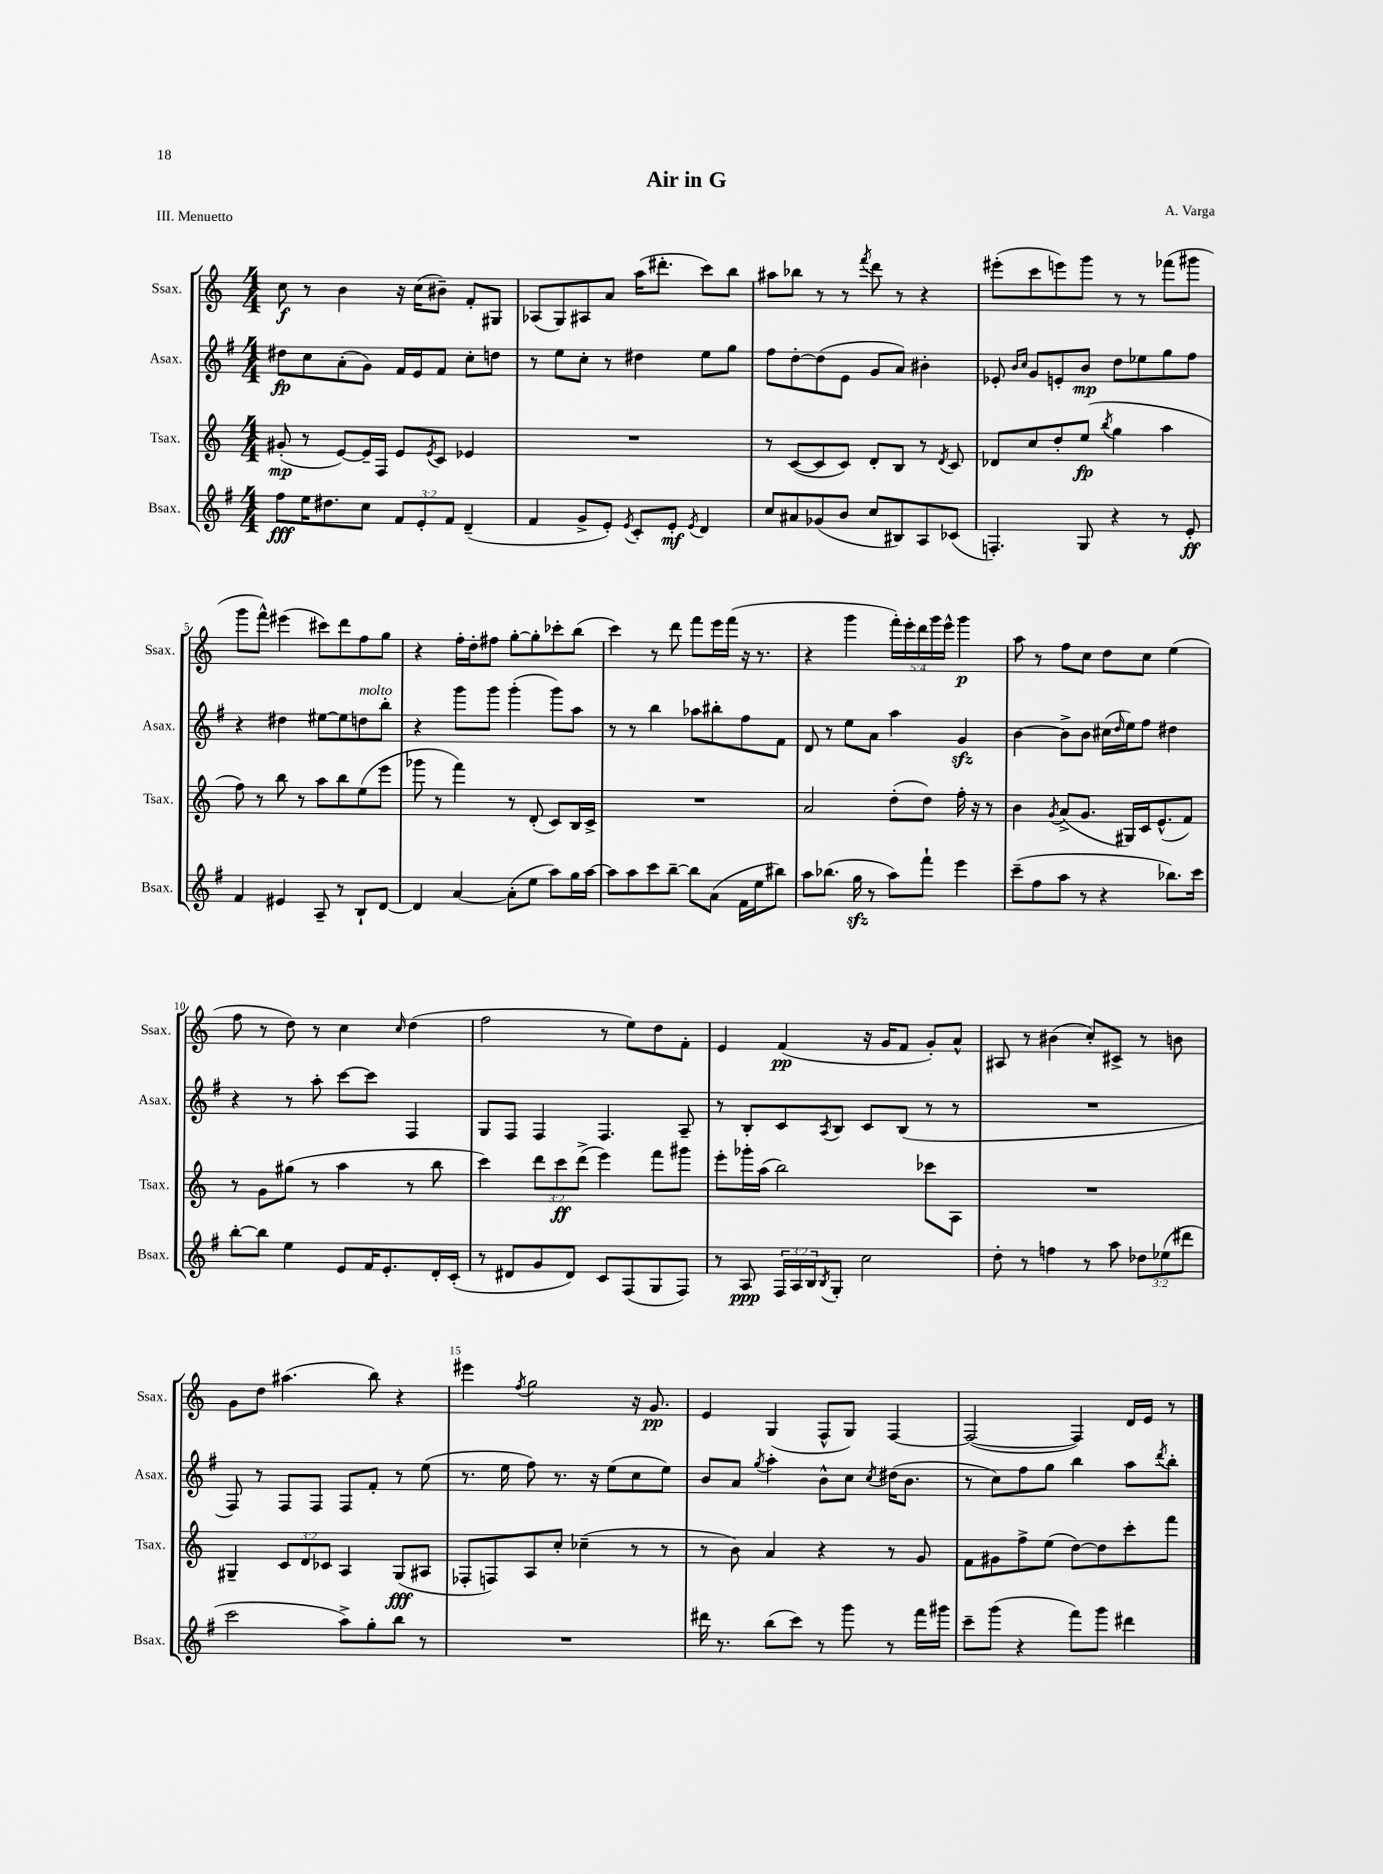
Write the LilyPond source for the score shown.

\header { title = "Air in G" composer = "A. Varga" piece = "III. Menuetto" }
<<
\new StaffGroup <<
\new Staff = "s0" \with { instrumentName = "Ssax." shortInstrumentName = "Ssax." } {
    \clef treble \key c \major \numericTimeSignature \time 4/4 \override Staff.TupletNumber.text = #tuplet-number::calc-fraction-text
    c''8\f r8 b'4 r16 c''16( bis'8--) f'8-. gis8 |
    aes8( g8) ais8 a'8 a''16( dis'''8.-. c'''8) b''8 |
    ais''8 bes''8 r8 r8 \acciaccatura { f'''8 } d'''8 r8 r4 |
    eis'''8-.( c'''8 e'''8) g'''8 r8 r8 fes'''8( gis'''8 |
    g'''8 f'''8-^) eis'''4( cis'''8) d'''8 f''8 g''8 |
    r4 f''16-. d''16-. fis''8 g''8~-. g''8-. ces'''8-. b''8( |
    c'''4) r8 d'''8 f'''8 e'''16 f'''16( r16 r8. |
    r4 g'''4 \tuplet 5/4 { f'''16-.) e'''16-. d'''16 g'''16 e'''16-^ } g'''4\p |
    a''8 r8 f''8 c''8 d''8 c''8 e''4( |
    f''8 r8 d''8) r8 c''4 \grace { c''16 } d''4( |
    f''2 r8 e''8) d''8 f'8-. |
    e'4 f'4\pp( r16 g'16 f'8 g'8-.) a'8-^ |
    ais8 r8 bis'4( c''8-.) cis'8-> r8 b'8 |
    g'8 d''8 ais''4.( b''8) r4 |
    eis'''4 \acciaccatura { f''8 } g''2 r16 g'8.\pp |
    e'4 g4( f8-^ g8) f4~ |
    f2~( f4) d'16 e'16 r8 \bar "|." |
}
\new Staff = "s1" \with { instrumentName = "Asax." shortInstrumentName = "Asax." } {
    \clef treble \key g \major \numericTimeSignature \time 4/4
    dis''8\fp c''8 a'8-.( g'8) fis'16 e'16 fis'8 c''8-. d''8 |
    r8 e''8 c''8-. r8 dis''4 e''8 g''8 |
    fis''8 d''8~-. d''8( e'8 g'8 a'8) bis'4-. |
    ees'8-. \grace { b'16 c''16 } g'8 e'8-. b'8\mp d''8 ees''8 g''8 fis''8 |
    r4 dis''4 eis''8~ eis''8 d''8^\markup { \italic "molto" } b''8-. |
    r4 g'''8 g'''8 g'''4-.( g'''8) a''8 |
    r8 r8 b''4 aes''8 bis''8-. fis''8 fis'8 |
    d'8 r8 e''8 a'8 a''4 g'4\sfz |
    b'4~ b'8-> b'8 cis''16( \grace { d''16 } e''16) fis''8 dis''4 |
    r4 r8 a''8-. c'''8~ c'''8 fis4 |
    g8 fis8 fis4 fis4. a8-- |
    r8 b8-. c'8 \acciaccatura { a8 } b8 c'8 b8( r8 r8 |
    R1 |
    fis8) r8 fis8 fis8 fis8 fis'8-. r8 e''8( |
    r8. e''16 fis''8) r8. r16 e''8( c''8 e''8) |
    b'8 a'8 \acciaccatura { g''8 } a''4-. b'8-^ c''8 \acciaccatura { c''8 } dis''16( b'8. |
    r8 c''8) fis''8 g''8 b''4 a''8 \acciaccatura { d'''8 } b''8-. \bar "|." |
}
\new Staff = "s2" \with { instrumentName = "Tsax." shortInstrumentName = "Tsax." } {
    \clef treble \key c \major \numericTimeSignature \time 4/4 \override Staff.TupletNumber.text = #tuplet-number::calc-fraction-text
    gis'8-.\mp( r8 e'8~) e'16-- f16 e'8 \acciaccatura { e'8 } c'8 ees'4 |
    R1 |
    r8 c'8~( c'8 c'8) d'8-. b8 r8 \acciaccatura { d'8 } c'8 |
    des'8 c''8 d''8-. e''8\fp( \acciaccatura { b''8 } g''4 a''4 |
    f''8) r8 b''8 r8 a''8 b''8 e''8( e'''8 |
    ges'''8 r8 f'''4) r8 d'8-.( c'8) b16 c'16-> |
    R1 |
    a'2 d''8-.( d''8) f''16-. r16 r8 |
    b'4 \acciaccatura { g'8 } a'8->( g'8. gis16) c'16 e'8.-^( f'8) |
    r8 g'8 gis''8( r8 a''4 r8 b''8 |
    c'''4) \tuplet 3/2 { d'''8 c'''8\ff d'''8->( } e'''4) f'''8 gis'''8 |
    e'''8-. ges'''16-. a''16( b''2) ces'''8 a8 |
    R1 |
    gis4-- \tuplet 3/2 { c'8 d'8 ces'8 } a4 gis8\fff( ais8 |
    fes8-. f8) a8 c''8-. ces''4--( r8 r8 |
    r8 b'8) a'4 r4 r8 g'8 |
    f'8 gis'8 f''8-> e''8( d''8~) d''8 c'''8-. f'''8 \bar "|." |
}
\new Staff = "s3" \with { instrumentName = "Bsax." shortInstrumentName = "Bsax." } {
    \clef treble \key g \major \numericTimeSignature \time 4/4 \override Staff.TupletNumber.text = #tuplet-number::calc-fraction-text
    fis''8\fff e''16 dis''8. c''8 \tuplet 3/2 { fis'8 e'8-. fis'8 } d'4--( |
    fis'4 g'8-> e'8-.) \acciaccatura { e'8 } c'8-. e'8-.\mf \acciaccatura { e'8 } d'4 |
    c''8 ais'8 ges'8( b'8 c''8 bis8) a8 ces'8( |
    f4.-.) g8 r4 r8 e'8-.\ff |
    fis'4 eis'4 a8-- r8 b8-! d'8~ |
    d'4 a'4~ a'8-.( e''8 a''8) g''16 a''16~ |
    a''8 a''8 c'''8 b''8~-- b''8 a'8( fis'16 e''16 bis''8) |
    a''8 bes''8.( g''16\sfz r8 a''8) fis'''8-! e'''4 |
    c'''8--( fis''8 a''8 r8 r4 bes''8.) c'''16 |
    b''8~-. b''8 e''4 e'8 fis'16 e'8.-. d'16-. c'16-.( |
    r8 dis'8 g'8 dis'8) c'8 fis8( g8 fis8) |
    r8 a8\ppp \tuplet 3/2 { fis16 a16 b16 } \acciaccatura { b8 } g8-. c''2 |
    d''8-. r8 f''4 r8 a''8 \tuplet 3/2 { des''8 ees''8( dis'''8 } |
    c'''2 a''8->) g''8-. b''8 r8 |
    R1 |
    dis'''16 r8. b''8( c'''8) r8 g'''8 r8 fis'''16 gis'''16 |
    c'''8-- g'''8( r4 fis'''8) g'''8 dis'''4 \bar "|." |
}
>>
>>
\layout { \context { \Score \override BarNumber.break-visibility = ##(#f #t #t) barNumberVisibility = #(every-nth-bar-number-visible 5) } }
